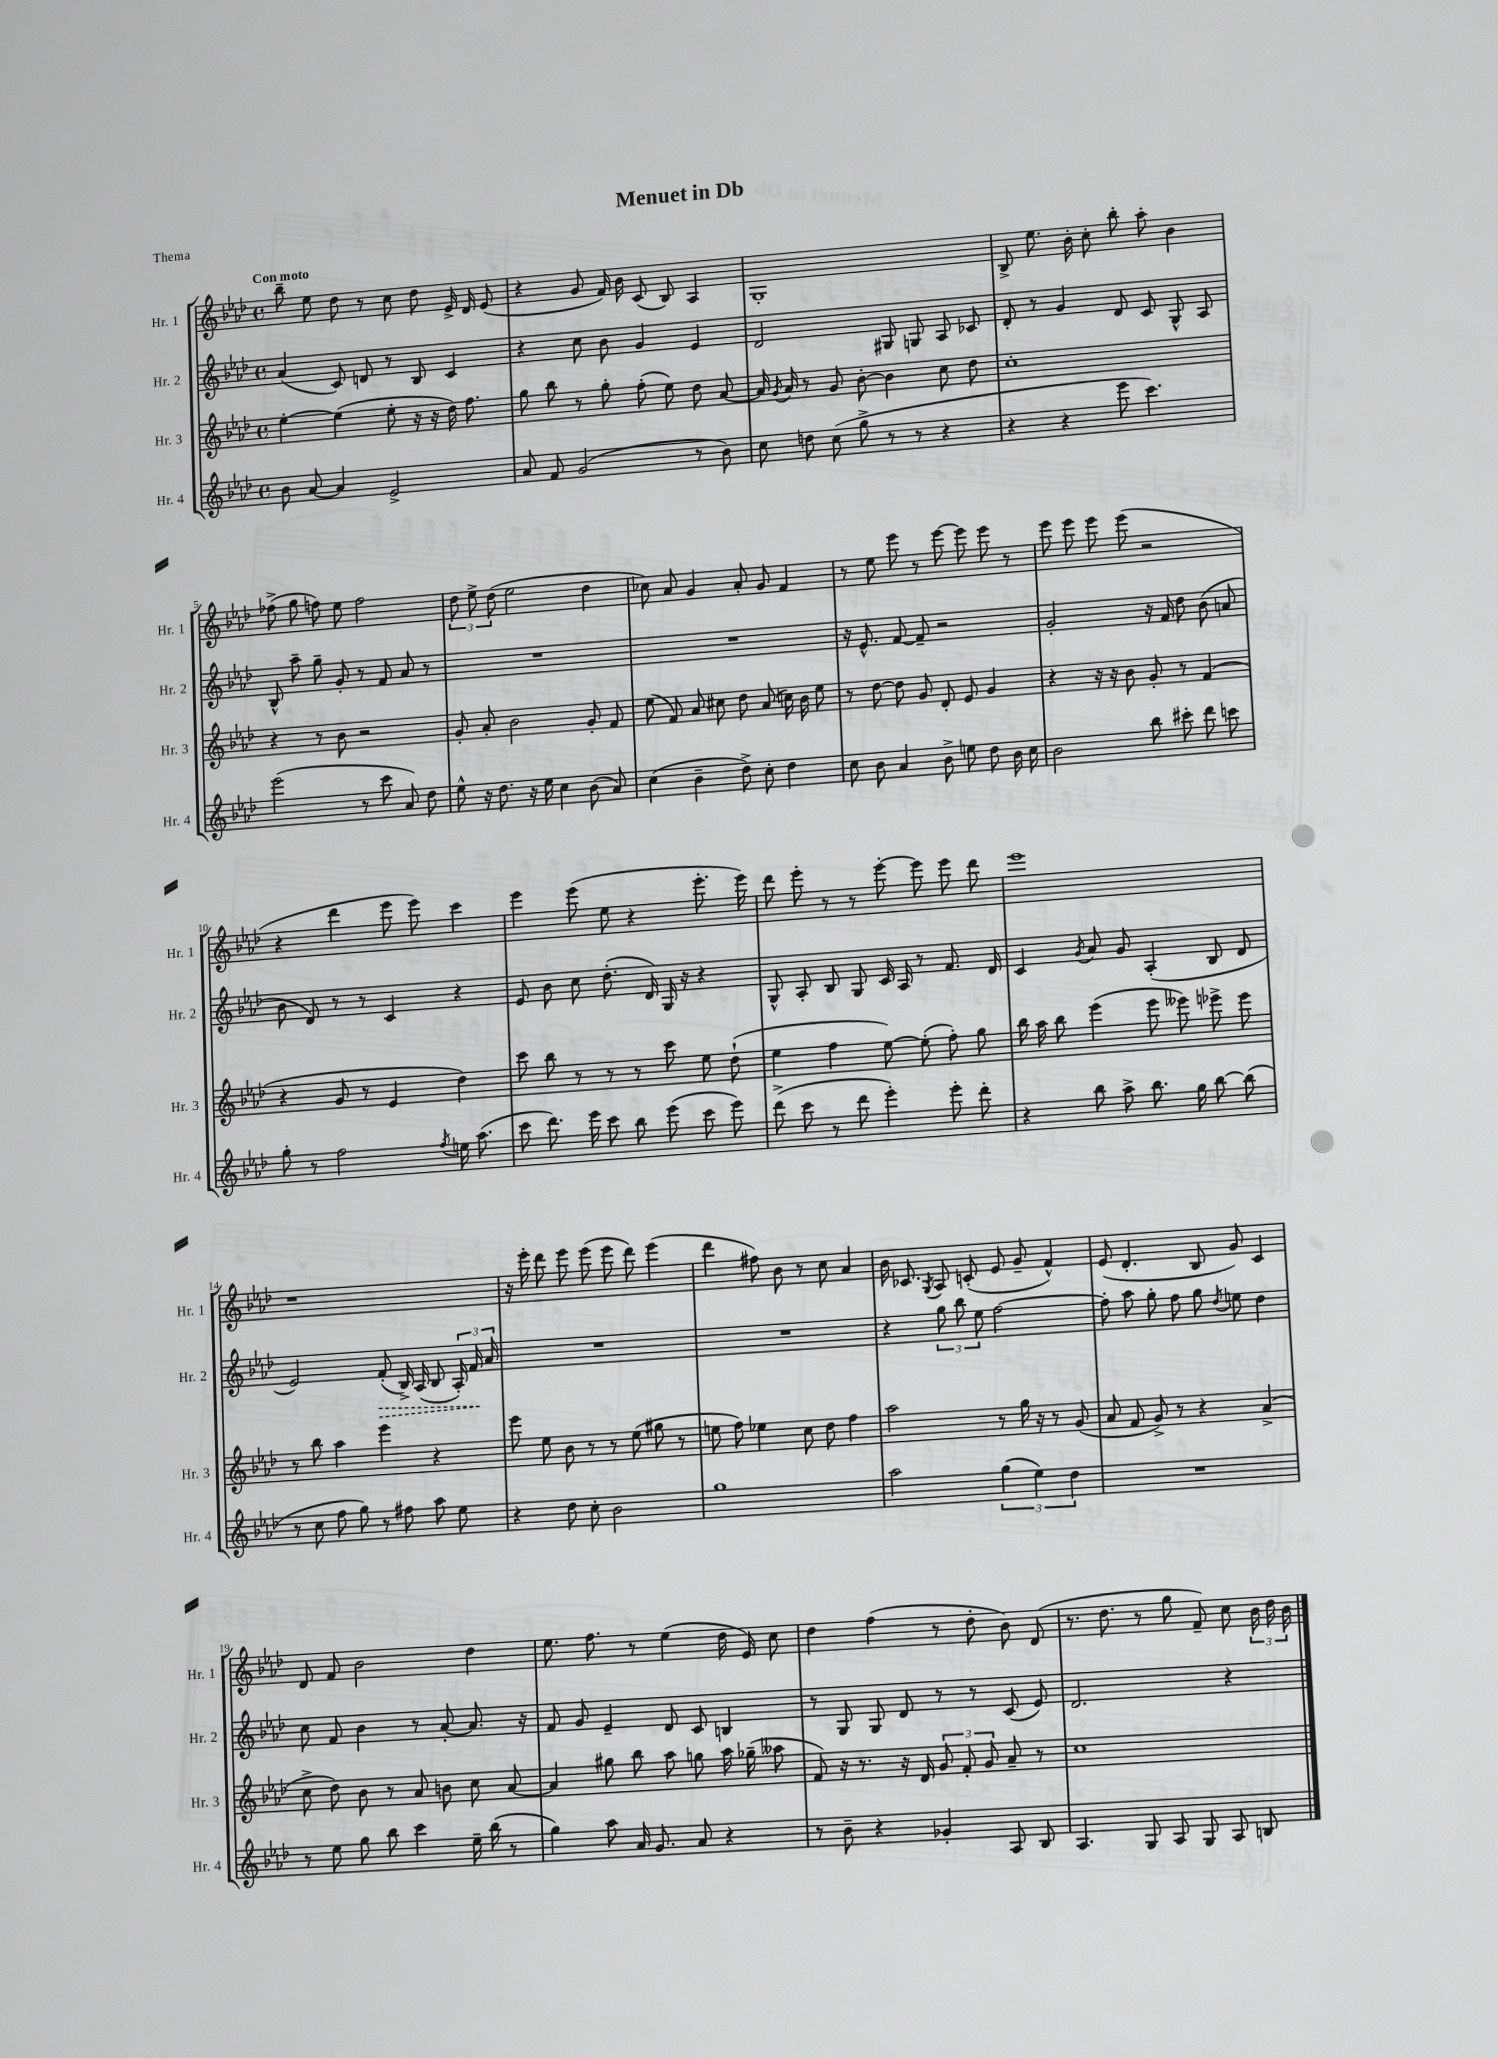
\header { title = "Menuet in Db" piece = "Thema" }
<<
\new StaffGroup <<
\new Staff = "s0" \with { instrumentName = "Hr. 1" shortInstrumentName = "Hr. 1" } {
    \clef treble \key aes \major \defaultTimeSignature \time 4/4 \tempo "Con moto"
    \autoBeamOff bes''8-- ees''8 des''8 r8 c''8 des''8 ees'16-> des'16 ees'8( |
    r4 g'8 f'16) bes'16 c'8( bes8) aes4 |
    g1-. |
    bes8-> ees''8. bes'16-. c''8-. bes''8-. aes''8-. bes'4 |
    fes''8->( g''8 f''8) ees''8 f''2 |
    \tuplet 3/2 { des''8 ees''8-> des''8( } ees''2 des''4 |
    ces''8) aes'8 g'4 aes'8-. g'8 f'4 |
    r8 ees''8 ees'''8 r8 ees'''8~ ees'''8 ees'''8 r8 |
    ees'''8 ees'''8 ees'''8 ees'''8( r2 |
    r4 des'''4 ees'''8 ees'''8) c'''4 |
    ees'''4 ees'''8( ees''8 r4 ees'''8.-. ees'''16) |
    des'''8 ees'''8-. r8 r8 ees'''8~-. ees'''8 ees'''8 des'''8 |
    ees'''1 |
    r1 |
    r16 ees'''16-. des'''8 ees'''8 ees'''8( ees'''8 des'''8) ees'''4( |
    des'''4 fis''8) bes'8 r8 c''8 aes'4 |
    bes'16 ces'8. \acciaccatura { g8 } aes8 c'8-.( ees'8 g'8-- f'4-^) |
    ees'8( des'4.-. bes8 g'8) c'4 |
    des'8 f'8 bes'2 des''4 |
    ees''8. f''8. r8 ees''4( des''16 ees'16) c''8 |
    des''4 f''4( r8 des''8-. bes'8) des'8( |
    r8. des''8. r8 g''8 f'8--) c''8 \tuplet 3/2 { bes'16 des''16 bes'16 } \bar "|." |
}
\new Staff = "s1" \with { instrumentName = "Hr. 2" shortInstrumentName = "Hr. 2" } {
    \clef treble \key aes \major \defaultTimeSignature \time 4/4
    \autoBeamOff aes'4( c'8) d'8 r8 bes8 c'4 |
    r4 c''8 bes'8 g'4 ees'4 |
    des'2 gis8 g8 aes8 ces'8 |
    des'8-. r8 g'4 des'8 c'8 g8-^ aes8 |
    bes8-^ aes''8-- g''8-- g'8-. r8 f'8 aes'8 r8 |
    R1 |
    R1 |
    r16 ees'8.-^ f'8~ f'8-- r2 |
    g'2-. r16 f'16 des''8 bes'8( a'8 |
    bes'8 des'8) r8 r8 c'4 r4 |
    ees'8 bes'8 c''8 des''8.-.( des'16) g16 r16 r4 |
    g8-^ aes8-. bes8 g8 c'16 aes16 r8 f'8. des'16 |
    c'4 \acciaccatura { g'8 } aes'8 g'8 aes4-.( bes8 des'8 |
    ees'2) \once \override Hairpin.style = #'dashed-line f'8-.\>( bes16->) aes16( bes8 \tuplet 3/2 { aes16-.) f'16\! aes'16 } |
    R1 |
    R1 |
    r4 \tuplet 3/2 { g''8 bes''8 ees''8 } f''2~ |
    f''8-. aes''8 g''8-. f''8 g''8 \acciaccatura { des''8 } e''8 des''4 |
    c''8 f'8 bes'4 r8 aes'8~-. aes'8. r16 |
    f'8 g'8 ees'4-- des'8 c'8 b4 |
    r8 g8 g8 des'8 r8 r8 c'8( ees'8) |
    des'2. r4 \bar "|." |
}
\new Staff = "s2" \with { instrumentName = "Hr. 3" shortInstrumentName = "Hr. 3" } {
    \clef treble \key aes \major \defaultTimeSignature \time 4/4
    \autoBeamOff ees''4~-. ees''4( ees''8-. r16 r16 des''16) f''8. |
    g''8 bes''8 r8 g''8-. f''8-.( ees''8) des''8 aes'8~ |
    aes'16 \acciaccatura { g'8 } aes'16 r8 g'8 bes'8~-. bes'4 c''8 des''8 |
    c''1-. |
    r4 r8 bes'8 r2 |
    g'8-. aes'8-. bes'2 g'8-. f'8 |
    ees''8( f'8) aes'8 cis''8 des''8 aes'8( c''16) bes'16 ees''8 |
    r8 des''8~ des''8 g'8 des'8-. ees'8 g'4 |
    r4 r16 r16 bes'8 g'8-. r8 f'4( |
    r4 g'8 r8 ees'4 des''4) |
    c'''8 bes''8 r8 r8 r8 c'''8 ees''8 des''8-!( |
    ees''4 f''4 ees''8~) ees''8-.( f''8-.) g''8 |
    bes''16 aes''16 bes''8 ees'''4( ees'''8 eeses'''8) ees'''8-> ees'''8 |
    r8 bes''8 aes''4 ees'''4 r4 |
    ees'''8 ees''8 bes'8 r8 r8 ees''8( gis''8 r8 |
    e''8 f''8) ees''4 c''8 des''8 f''4 |
    aes''2 r8 g''16 r16 r8 g'8( |
    aes'8 f'8 g'8->) r8 r4 aes'4->( |
    c''8-> des''8) bes'8 r8 aes'8 b'8 c''8 aes'8~ |
    aes'4 gis''8 bes''8 aes''8 g''8 aes''16 ges''16--( aeses''8 |
    f'8) r16 r8. r16 des'16 \tuplet 3/2 { g'8 f'8-. g'8 } aes'8-- r8 |
    c''1 \bar "|." |
}
\new Staff = "s3" \with { instrumentName = "Hr. 4" shortInstrumentName = "Hr. 4" } {
    \clef treble \key aes \major \defaultTimeSignature \time 4/4
    \autoBeamOff bes'8 aes'8~ aes'4 ees'2-> |
    aes'8 f'8 g'2( r8 bes'8) |
    c''8 d''8 c''8( g''8-> r8 r8 r4 |
    r4 r4 ees'''8 c'''4.) |
    ees'''2( r8 c'''8 aes'8) des''8 |
    ees''8-^ r16 des''8. r16 ees''16 c''4 bes'8( aes'8) |
    c''4( bes'4-- des''8->) c''8-. des''4 |
    c''8 bes'8 aes'4 bes'8-> e''8 des''8 bes'16 c''16 |
    bes'2 bes''8 cis'''8-. des'''8 c'''8 |
    g''8-. r8 f''2 \acciaccatura { f''8 } e''16 aes''8.( |
    c'''8 des'''8.) ees'''16 c'''8 bes''8 ees'''8( c'''8 ees'''8) |
    des'''8->( c'''8 r8 des'''8 ees'''4-.) ees'''8-. des'''8-. |
    r4 bes''8 aes''8-> bes''8. g''16 bes''8~ bes''8( |
    r8 c''8 f''8 g''8) r8 fis''8 aes''8 ees''8 |
    r4 des''8 c''8-. bes'2 |
    g''1 |
    aes''2 \tuplet 3/2 { g''4( ees''4) des''4 } |
    R1 |
    r8 ees''8 g''8 bes''8 c'''4 ees''16-- bes''16( r8 |
    g''4) aes''8 aes'16 g'8. aes'8 r4 |
    r8 bes'8-- r4 ges'4-. aes8 bes8 |
    aes4. g8 aes8 g8 aes8 b8 \bar "|." |
}
>>
>>
